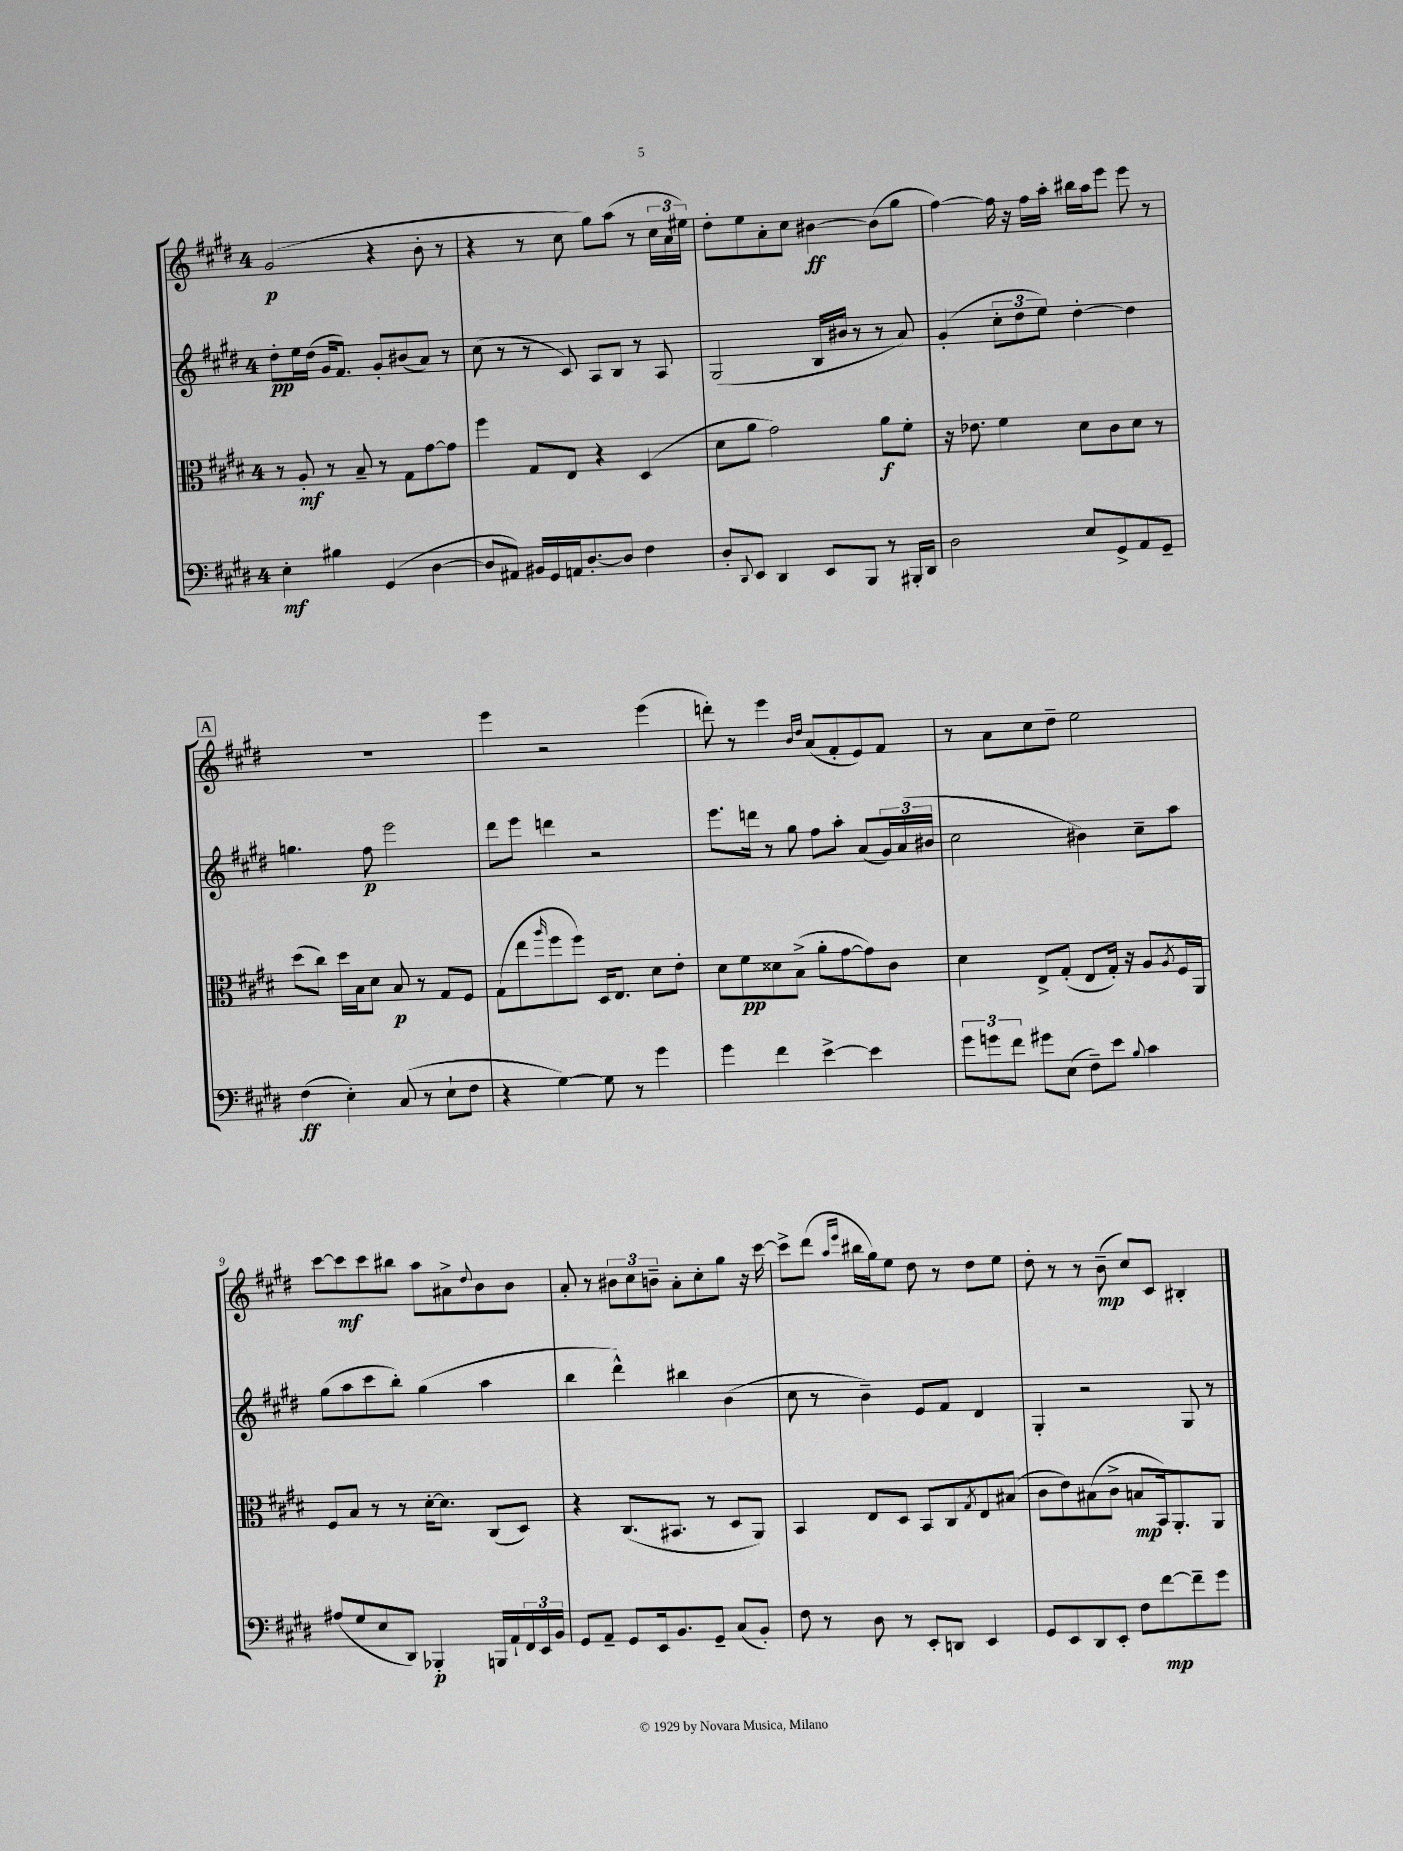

**kern	**kern	**kern	**kern
*staff4	*staff3	*staff2	*staff1
*clefF4	*clefC3	*clefG2	*clefG2
*k[f#c#g#d#]	*k[f#c#g#d#]	*k[f#c#g#d#]	*k[f#c#g#d#]
*M4/4	*M4/4	*M4/4	*M4/4
4E'	8r	8dd#'	(2g#
.	8A'	16ee	.
.	.	(16dd#	.
4B#	8r	16g#	.
.	.	8.f#)	.
.	8B~	.	.
(4GG#	8r	8g#'	4r
.	8G#	(8b#	.
[4D#	[8g#	8a)	8b'
.	8g#]	8r	8r
=	=	=	=
8D#]	4ff#	(8cc#	4r
8AA#)	.	8r	.
16BB#	8G#	8r	8r
16GG#	.	.	.
16AA	8E	8c#)	8cc#
[8.D#'	.	.	.
.	4r	8A	8gg#)
8D#]	.	8B	(8aa
4F#	(4D#	8r	8r
.	.	8A	24cc#
.	.	.	24a
.	.	.	24ee#)
=	=	=	=
8D#'	8d#	(2G#	8dd#'
8qqDD#	.	.	.
8EE	8a	.	8ee
4DD#	2g#)	.	8a'
.	.	.	8cc#
8EE	.	16B	[4b#
.	.	16b#	.
8BBB	.	8r	.
8r	8a	8r	(8b#]
16BBB#'	8f#'	8a)	8gg#
16DD#	.	.	.
=	=	=	=
2D#	16r	(4g#'	[4ff#)
.	8.e-	.	.
.	4f#	12cc#'	16ff#]
.	.	.	16r
.	.	12dd#	.
.	.	.	16ff#
.	.	12ee)	.
.	.	.	16aa'
8E	8d#	[4dd#'	16bb#
.	.	.	16aa
8GG#^	8c#	.	8eee
8AA	8d#	4dd#]	8eee
8GG#~	8r	.	8r
=	=	=	=
(4F#	(8dd#	4.gg	1r
.	8cc#)	.	.
4E')	16dd#	.	.
.	16B	.	.
.	8d#	8ff#	.
(8C#	8B	2eee	.
8r	8r	.	.
8E`	8G#	.	.
8F#	8F#	.	.
=	=	=	=
4r	(8G#	8ddd#	4eee
.	8ee	8eee	.
.	16qqaa	.	.
[4G#)	8ff#	4ddd	2r
.	8ff#)	.	.
8G#]	16D#	2r	.
.	8.E	.	.
8r	.	.	.
4g#	8d#	.	(4eee
.	8e'	.	.
=	=	=	=
4g#	8d#	8.eee	8ddd')
.	8f#	.	8r
.	.	16ddd	.
4f#	8d##	8r	4eee
.	(8B^	8gg#	.
.	.	.	16qqb
.	.	.	16qqdd#
[4e^	8a'	8ff#	(8a
.	[8g#	8aa'	8f#'
4e]	8g#])	(8a	8e)
.	8c#	24g#)	8f#
.	.	(24a	.
.	.	24b#	.
=	=	=	=
12g#	4d#	2cc#	8r
12g	.	.	.
.	.	.	8a
12f#	.	.	.
8g#	8E^	.	8cc#
(8E	(8G#'	.	8dd#~
8F#~)	8E	4b#)	2ee
8e	16G#')	.	.
.	16r	.	.
8qqB	.	.	.
4c#	8A	8cc#~	.
.	8qA	.	.
.	16F#	8aa	.
.	16AA	.	.
=	=	=	=
(8A#	8F#	(8gg#	[8ccc#
8G#	8B	8aa	8ccc#]
8E	8r	8ccc#	8ccc#
8DD#)	8r	8bb')	8bb#
4BBB-'	[16d#'	(4gg#	8aa
.	8.d#]	.	.
.	.	.	8a#^
.	.	.	8qqdd#
16BBB	(8C#	4aa	8b
16AA`	.	.	.
24FF#	8D#)	.	8b
24EE	.	.	.
24BB	.	.	.
=	=	=	=
8GG#	4r	4bb	8a'
8AA~	.	.	8r
8GG#	(8.C#	4ddd#^^)	12b#
.	.	.	12cc#
16EE	.	.	.
.	.	.	12b~
8.BB	8.BB#	.	.
.	.	4bb#	8a'
8GG#~	8r	.	8cc#'
(8C#	8D#	(4b	8gg#
8BB')	8AA)	.	16r
.	.	.	[16ccc#
=	=	=	=
8F#	4BB	8cc#	8ccc#^]
8r	.	8r	(8ddd#
.	.	.	16qqaa
.	.	.	16qqeee
8D#	8E	4b~)	16bb#
.	.	.	16gg#)
8r	8D#	.	8ee
8EE'	8BB	8e	8dd#
8DD	8C#	8f#	8r
.	8qG#	.	.
4EE	8E	4d#	8dd#
.	(8B#	.	8ee
=	=	=	=
8GG#	8c#	4G#'	8dd#'
8EE	8e)	.	8r
8DD#	(8B#	2r	8r
8EE'	8c#^	.	(8b~
8F#	8B	.	8cc#)
[8f#	16BB)	.	8c#
.	8.AA'	.	.
8f#~]	.	8G#	4B#'
8g#	8AA	8r	.
==	==	==	==
*-	*-	*-	*-
